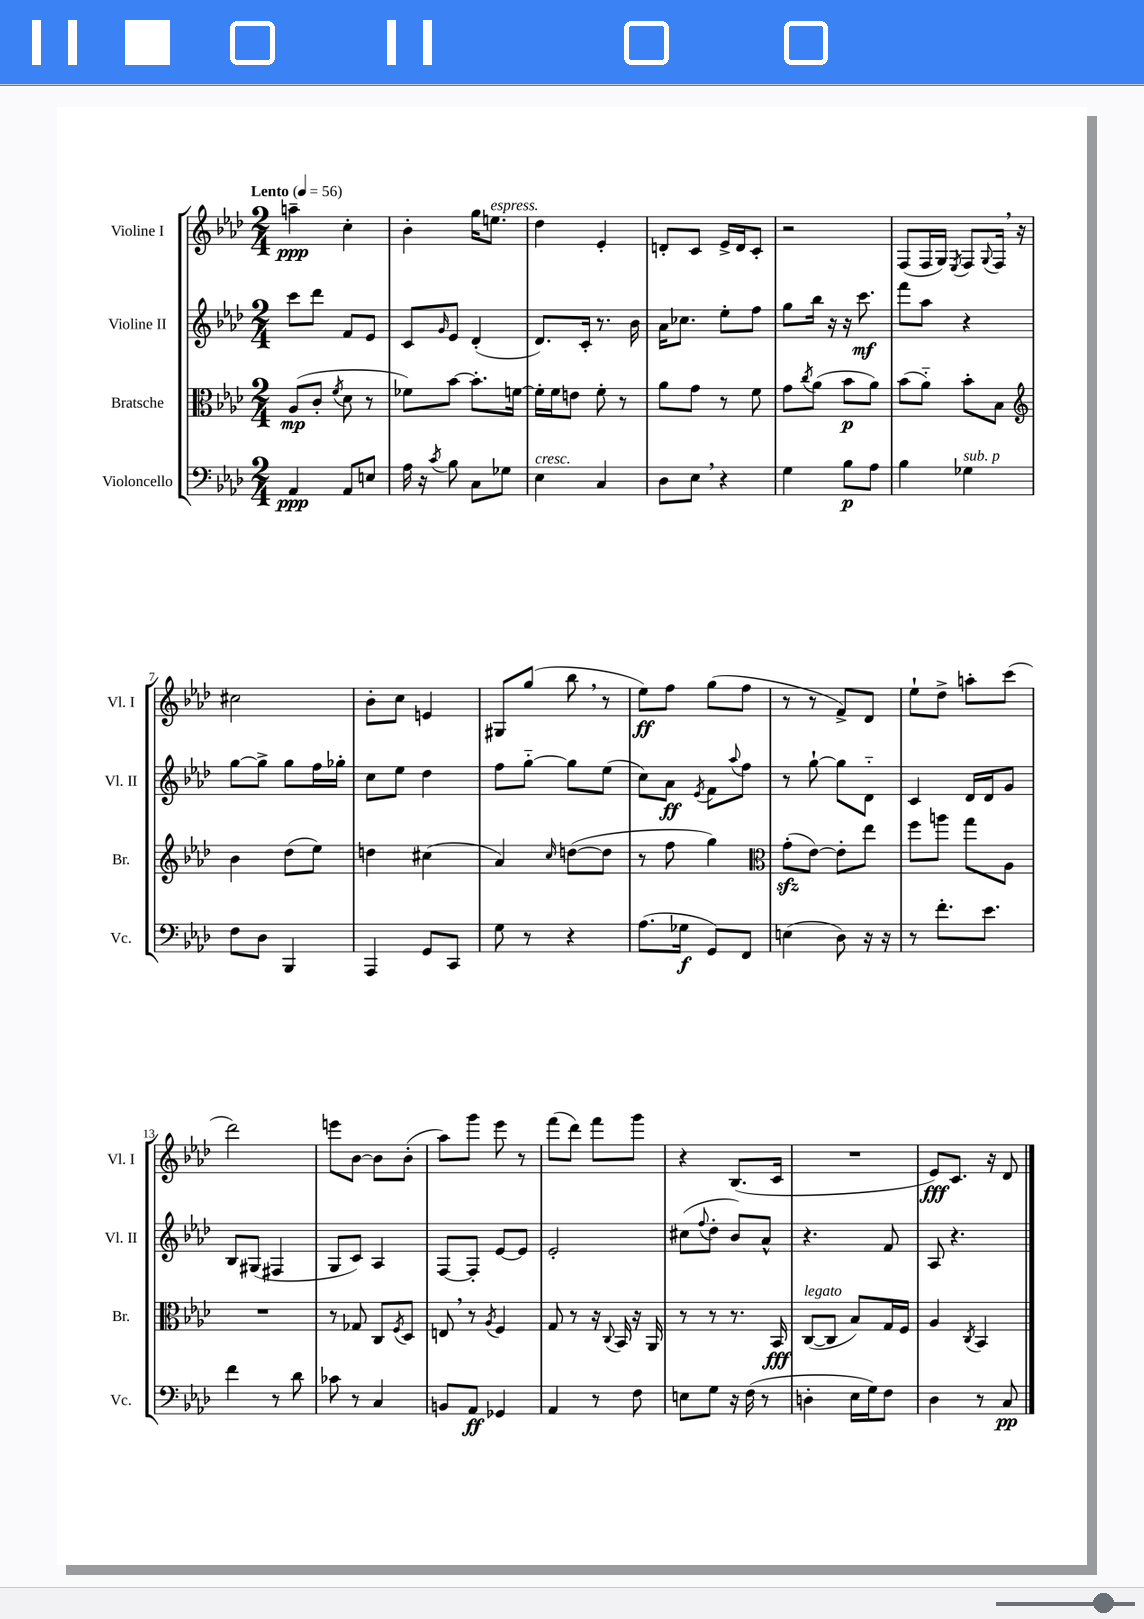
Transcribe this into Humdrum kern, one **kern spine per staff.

**kern	**kern	**kern	**kern
*staff4	*staff3	*staff2	*staff1
*clefF4	*clefC3	*clefG2	*clefG2
*k[b-e-a-d-]	*k[b-e-a-d-]	*k[b-e-a-d-]	*k[b-e-a-d-]
*M2/4	*M2/4	*M2/4	*M2/4
*MM56	*MM56	*MM56	*MM56
4AA-/	(8A-/L	8ccc\L	4aa~\
.	8c'/J	8ddd-\J	.
.	8qf/	.	.
8AA-/L	8d-\	8f/L	4cc'\
8E/J	8r	8e-/J	.
=	=	=	=
16A-\	8f-\L)	8c/L	4b-'\
16r	.	.	.
8qc/	.	16qqg/	.
8B-\	[8b-\J	8e-/J	.
8C\L	8.b-'\]L	(4d-'/	16gg\LK
.	.	.	8.ee\J
8G-\J	.	.	.
.	[16f\Jk	.	.
=	=	=	=
4E-\	16f'\]LL	8.d-/L)	4dd-\
.	16f\J	.	.
.	8e\J	.	.
.	.	16c'/Jk	.
4C/	8f'\	8.r	4e-'/
.	8r	.	.
.	.	16b-\	.
=	=	=	=
8D-\L	8a-\L	16a-\LK	8d'/L
.	.	8.cc-\J	.
8E-\J	8g\J	.	8c/J
4r	8r	8ee-'\L	16e-^/LL
.	.	.	16d/J
.	8f\	8ff\J	8c'/J
=	=	=	=
4G\	8g\L	8gg\L	2r
.	8qcc/	.	.
.	(8a-\J	16bb-\Jk	.
.	.	16r	.
8B-\L	8b-\L	16r	.
.	.	8.ccc\	.
8A-\J	8a-\J)	.	.
=	=	=	=
4B-\	(8b-\L	8fff\L	(8F/L
.	8a-'~\J)	8aa-\J	16F/L
.	.	.	16G/JJ)
.	.	.	8qE-/
4G-\	8b-'\L	4r	8F/L
.	.	.	8qqG/
.	8B-\J	.	16F/Jk
.	.	.	16r
=	=	=	=
*	*clefG2	*	*
8F\L	4b-\	[8gg\L	2cc#\
8D-\J	.	8gg^\]J	.
4BBB-/	(8dd-\L	8gg\L	.
.	8ee-\J)	16ff\L	.
.	.	16gg-'\JJ	.
=	=	=	=
4AAA-/	4dd\	8cc\L	8b-'\L
.	.	8ee-\J	8cc\J
8GG/L	(4cc#\	4dd-\	4e/
8CC/J	.	.	.
=	=	=	=
8G\	4a-/)	8ff\L	8G#/L
8r	.	[8gg'~\J	(8gg/J
.	16qqcc/	.	.
4r	([8dd\L	8gg\]L	8bb-\
.	8dd\]J	(8ee-\J	8r
=	=	=	=
(8.A-\L	8r	8cc\L)	8ee-\L)
.	8ff\	8a-\J	8ff\J
16G-\Jk	.	.	.
.	.	8qe-/	.
8GG/L)	4gg\)	8f\L	(8gg\L
.	.	8qqaa-/	.
8FF/J	.	8ff\J	8ff\J
=	=	=	=
*	*clefC3	*	*
(4E\	(8g'\L	8r	8r
.	[8e-\J)	[8gg`\	8r
8D-\)	8e-'\]L	8gg\]L	8f^/L)
16r	8ee-\J	8d-'~\J	8d-/J
16r	.	.	.
=	=	=	=
8r	8ff\L	4c/	8ee-`\L
8.f'\L	8aa\J	.	8dd-^\J
.	8gg\L	16d-/LL	8aa'\L
8.e-\J	.	16d-/J	.
.	8A-\J	8g/J	(8ccc\J
=	=	=	=
4f\	2r	8B-/L	2ddd-\)
.	.	(8G#/J	.
8r	.	4F#/	.
8d-\	.	.	.
=	=	=	=
8c-\	8r	8G/L	8eee\L
8r	8G-/	8c/J)	[8b-\J
4C/	8C/L	4A-/	8b-\]L
.	8qF/	.	.
.	8D-/J	.	(8b-'\J
=	=	=	=
8BB/L	8E/	[8F/L	8aa-\L)
8AA-/J	8r	8F'/]J	8ggg\J
.	8qA-/	.	.
4GG-/	4F/	[8e-/L	8eee-\
.	.	8e-/]J	8r
=	=	=	=
4AA-/	8G/	2e-'/	(8fff\L
.	8r	.	8ddd-\J)
8r	16r	.	8fff\L
.	8qqC/	.	.
.	16BB-/	.	.
8F\	16r	.	8ggg\J
.	16AA-/	.	.
=	=	=	=
8E\L	8r	(8cc#\L	4r
.	.	8qqff/	.
8G\J	8r	8dd-'\J	.
16r	8.r	8b-/L)	(8.B-/L
(16F\	.	.	.
8r	.	8a-^^/J	.
.	16BB-/	.	16c/Jk
=	=	=	=
4D'\	([8C/L	4.r	2r
.	8C/]J	.	.
16E-\LL	8B-/L)	.	.
16G\J)	.	.	.
8F\J	16G/L	8f/	.
.	16F/JJ	.	.
=	=	=	=
4D-\	4A-/	8A-/	8e-/L)
.	.	4.r	8.c/J
.	8qC/	.	.
8r	4BB-/	.	.
.	.	.	16r
8C/	.	.	8d-/
==	==	==	==
*-	*-	*-	*-
